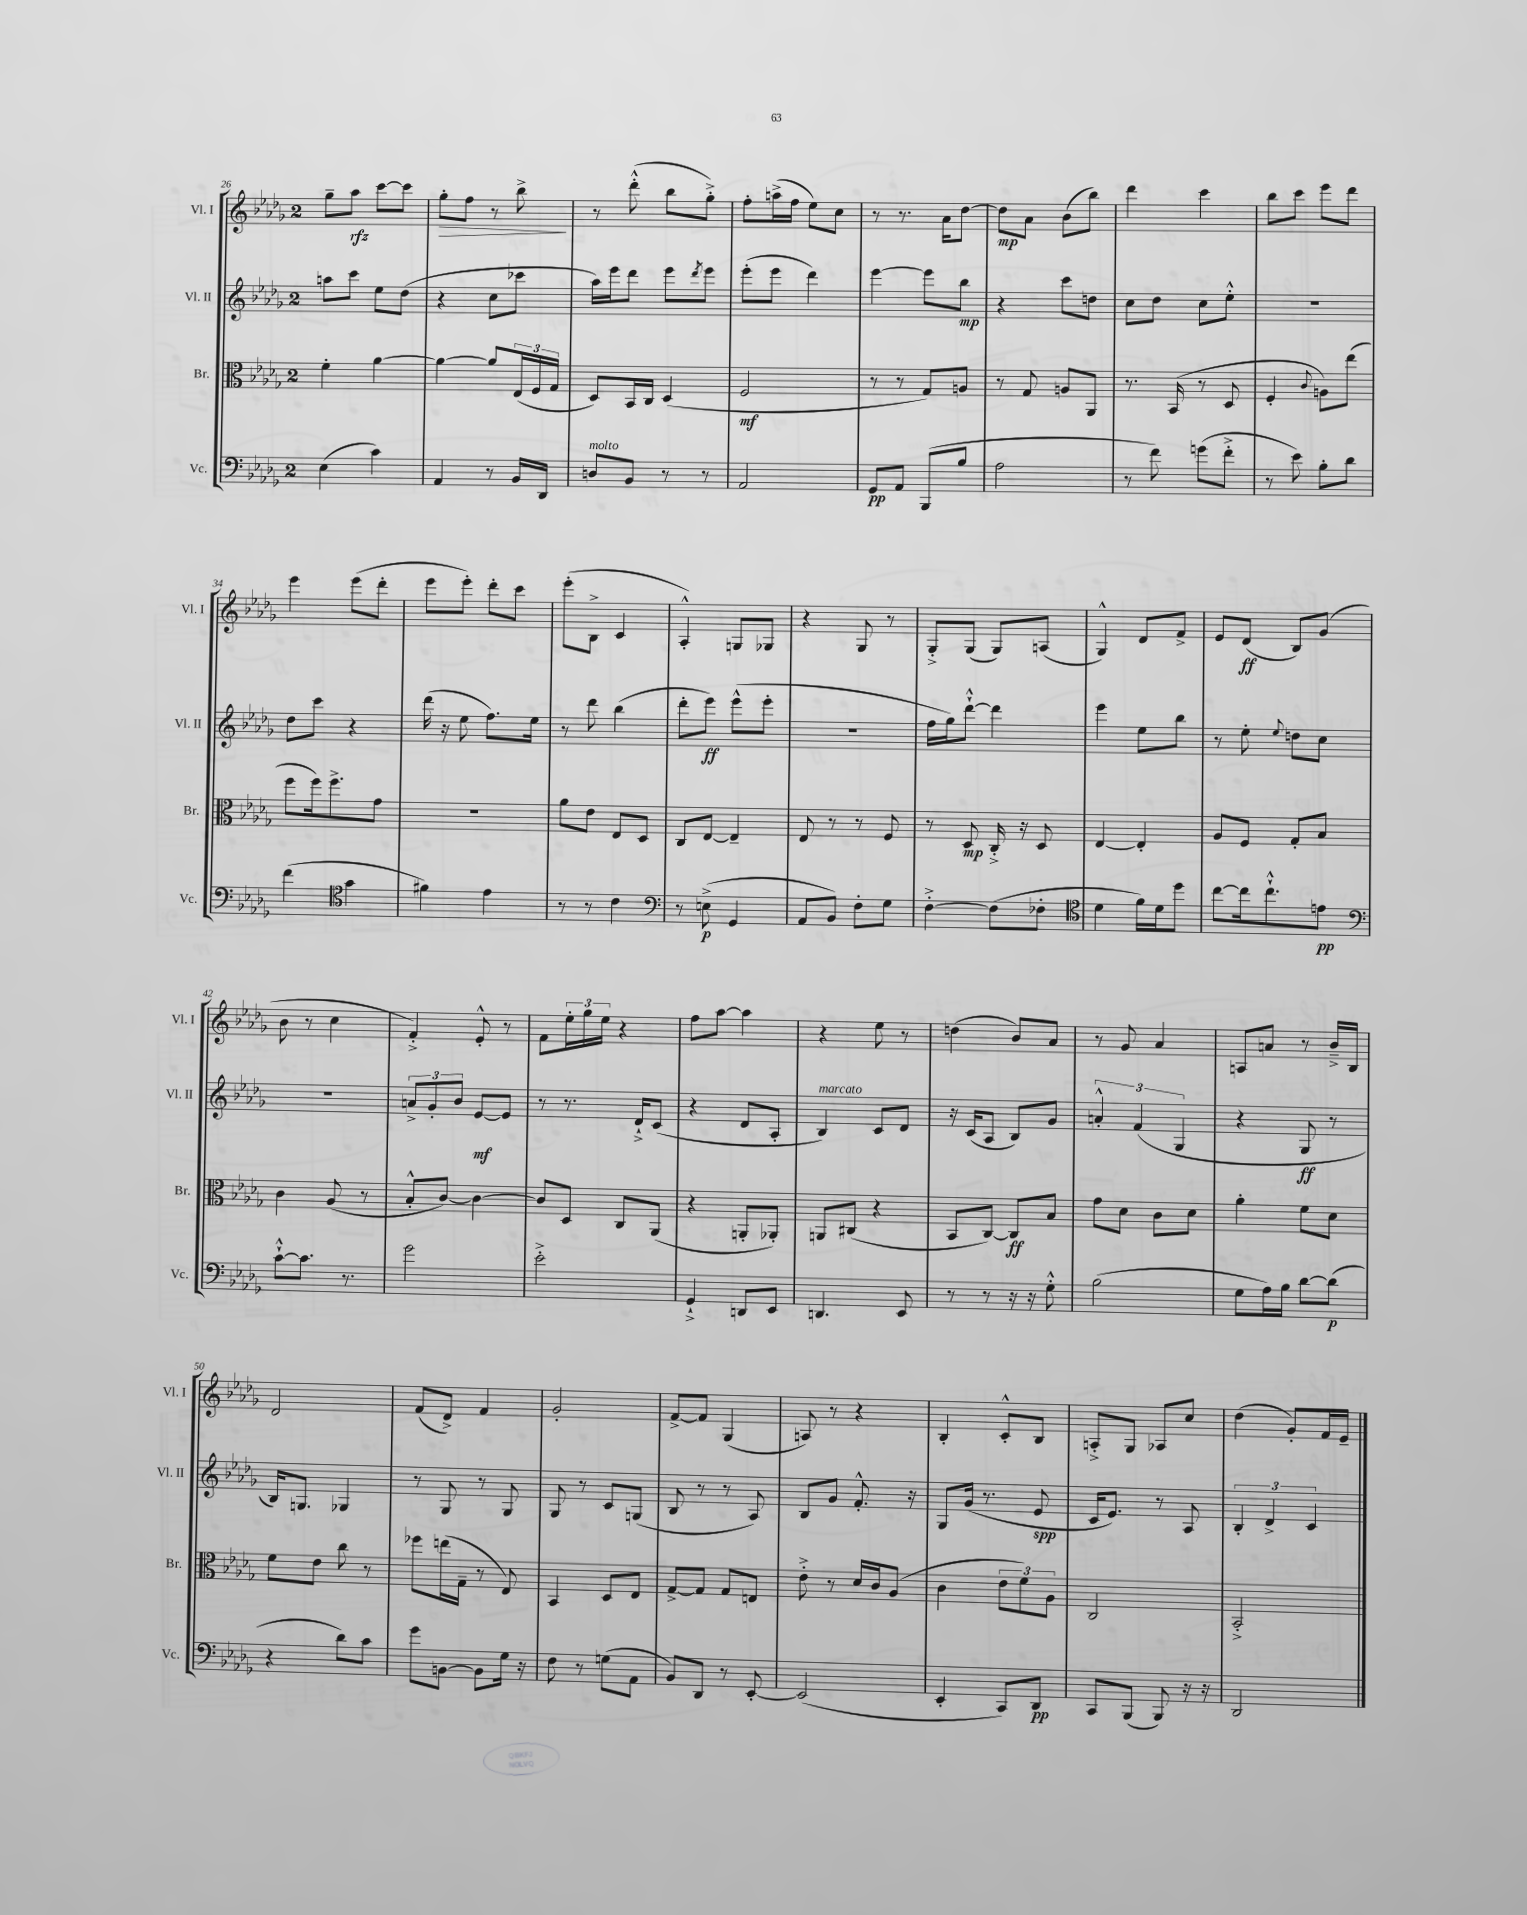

**kern	**kern	**kern	**kern
*staff4	*staff3	*staff2	*staff1
*clefF4	*clefC3	*clefG2	*clefG2
*k[b-e-a-d-g-]	*k[b-e-a-d-g-]	*k[b-e-a-d-g-]	*k[b-e-a-d-g-]
*M2/4	*M2/4	*M2/4	*M2/4
(4E-	4f'	8aa	8gg-~
.	.	8ccc	8aa-
4c)	[4a-	8ee-	[8ccc
.	.	(8dd-	8ccc]
=	=	=	=
4AA-	4a-_	4r	8gg-'
.	.	.	8ff
8r	8a-]	8cc	8r
16BB-	(24E-	8ccc-	8bb-^
.	24F	.	.
16DD-	.	.	.
.	24G-	.	.
=	=	=	=
8D	8D-)	16aa-)	8r
.	.	16eee-	.
8BB-	16BB-	8ddd-	(8ddd-'^^
.	16C	.	.
8r	(4D-	8eee-	8bb-
.	.	8qddd-	.
8r	.	8eee-	8gg-'^)
=	=	=	=
2AA-	2F	(8eee-'	8ff'
.	.	8eee-	(16aa^
.	.	.	16ff
.	.	4ddd-)	8ee-)
.	.	.	8cc
=	=	=	=
8GG-	8r	[4eee-	8r
8AA-	8r	.	8.r
(8BBB-	8G-)	8eee-]	.
.	.	.	16a-
8B-	8A	8bb-	[8dd-
=	=	=	=
2A-	8r	4r	8dd-]
.	8G-	.	8a-
.	8A	8ccc	(8b-
.	8AA-	8dd	8bb-)
=	=	=	=
8r	8.r	8cc	4ddd-
8f)	.	8dd-	.
.	(16BB-	.	.
(8g	8r	8cc	4ccc
8f'^	8D-	8ee-'^^	.
=	=	=	=
8r	4F'	2r	8bb-
8e-)	.	.	8ccc
.	8qqc	.	.
8B-'	8A)	.	8eee-
8d-	(8ee-	.	8ddd-
=	=	=	=
(4f	8ff	8dd-	4eee-
.	16ff)	8ccc	.
.	8.ff^	.	.
*clefC4	*	*	*
4g-	.	4r	(8eee-
.	8g-	.	8ddd-'
=	=	=	=
4f#)	2r	(16ddd-	8eee-
.	.	16r	.
.	.	8ee-	8eee-')
4e-	.	8.ff)	8ddd-'
.	.	.	8ccc
.	.	16ee-	.
=	=	=	=
8r	8a-	8r	(8eee-'
8r	8e-	8ddd-	8B-^
4c	8E-	(4bb-	4c
.	8D-	.	.
=	=	=	=
*clefF4	*	*	*
8r	8C	8ddd-'	4A-'^^)
(8E^	[8E-	8eee-)	.
4GG-	4E-~]	(8eee-^^	8G
.	.	8eee-'	8G-
=	=	=	=
8AA-	8E-	2r	4r
8BB-)	8r	.	.
8F'	8r	.	8G-
8G-	8F	.	8r
=	=	=	=
[4F'^	8r	16ff	8G-'^
.	.	16gg-)	.
.	8D-	[8ddd-`^^	(8G-
(8F]	16C'^	4ddd-]	8G-)
.	16r	.	.
8F-'	8D-	.	(8A
=	=	=	=
*clefC4	*	*	*
4d-	[4E-	4eee-	4G-^^)
16f)	4E-']	8ee-	8d-
16d-	.	.	.
8dd-	.	8bb-	8f^
=	=	=	=
[8cc	8A-	8r	8e-
16cc]	8F	8ee-'	(8d-
8.cc`^^	.	.	.
.	.	8qqee-	.
.	8G-'	8dd	8B-)
8e	8B-	8cc	(8g-
=	=	=	=
*clefF4	*	*	*
[8c`^^	4c	2r	8b-
8.c]	.	.	8r
.	(8A-	.	4cc
8.r	.	.	.
.	8r	.	.
=	=	=	=
2g-	8B-'^^	12a^	4f'^)
.	.	12g-'	.
.	[8c)	.	.
.	.	12b-	.
.	4c_	[8e-	8e-'^^
.	.	8e-]	8r
=	=	=	=
2e-'^	8c]	8r	8f
.	8D-	8.r	24ee-'
.	.	.	24gg-
.	.	.	24ee-
.	8C	.	4r
.	.	16d-`^	.
.	(8AA-	(8c	.
=	=	=	=
4GG-`^	4r	4r	8ff
.	.	.	[8aa-
8DD	8AA'	8d-	4aa-]
8EE-	8AA-')	8A-'	.
=	=	=	=
4.DD	8AA	4B-)	4r
.	(8C#	.	.
.	4r	8c	8ee-
8EE-	.	8d-	8r
=	=	=	=
8r	8BB-	16r	(4dd
.	.	(16c	.
8r	[8C)	8A-	.
16r	8C]	8B-)	8b-)
16r	.	.	.
8G-'^^	8B-	8g-	8a-
=	=	=	=
(2B-	8g-	6a'^^	8r
.	8d-	.	8g-
.	.	(6f	.
.	8c	.	4a-
.	.	6G-	.
.	8d-	.	.
=	=	=	=
8G-	4a-'	4r	8A
16A-)	.	.	8a
16B-	.	.	.
[8d-	8f	8G-	8r
(8d-]	8d-	8r	16b-~^
.	.	.	16B-
=	=	=	=
4r	8f	16B-)	2d-
.	.	8.G	.
.	8e-	.	.
8d-)	8cc	4G-	.
8c	8r	.	.
=	=	=	=
8g-	8ff-	8r	(8f
[8BB	(16ee	8G-	8d-^)
.	16G-~	.	.
8BB]	8r	8r	4f
16G-	8E-)	8G-	.
16r	.	.	.
=	=	=	=
8F	4BB-	8G-	2g-'
8r	.	8r	.
(8G	8D-	8c	.
8AA-	8E-	(8G	.
=	=	=	=
8BB-)	[8G-^	8B-	[8f^
8DD-	8G-]	8r	8f]
8r	8G-	8r	(4G-
[8EE-'	8E	8A-)	.
=	=	=	=
(2EE-]	8e-'^	8B-	8A)
.	8r	8g-	8r
.	16d-	8.f'^^	4r
.	16c	.	.
.	(8A-	.	.
.	.	16r	.
=	=	=	=
4EE-'	4c	8G-	4B-'
.	.	(16g-	.
.	.	8.r	.
8CC)	12e-	.	8c'^^
.	12f)	.	.
8DD-	.	8e-	8B-
.	12A-	.	.
=	=	=	=
8CC	2C	16c	8A'^
.	.	8.e-)	.
(8BBB-	.	.	8G-
8BBB-)	.	8r	8A-
16r	.	8A-	8cc
16r	.	.	.
=	=	=	=
2DD-	2BB-'^	6B-'	(4dd-
.	.	6d-^	.
.	.	.	8g-')
.	.	6c	.
.	.	.	16f
.	.	.	16e-~
==	==	==	==
*-	*-	*-	*-
